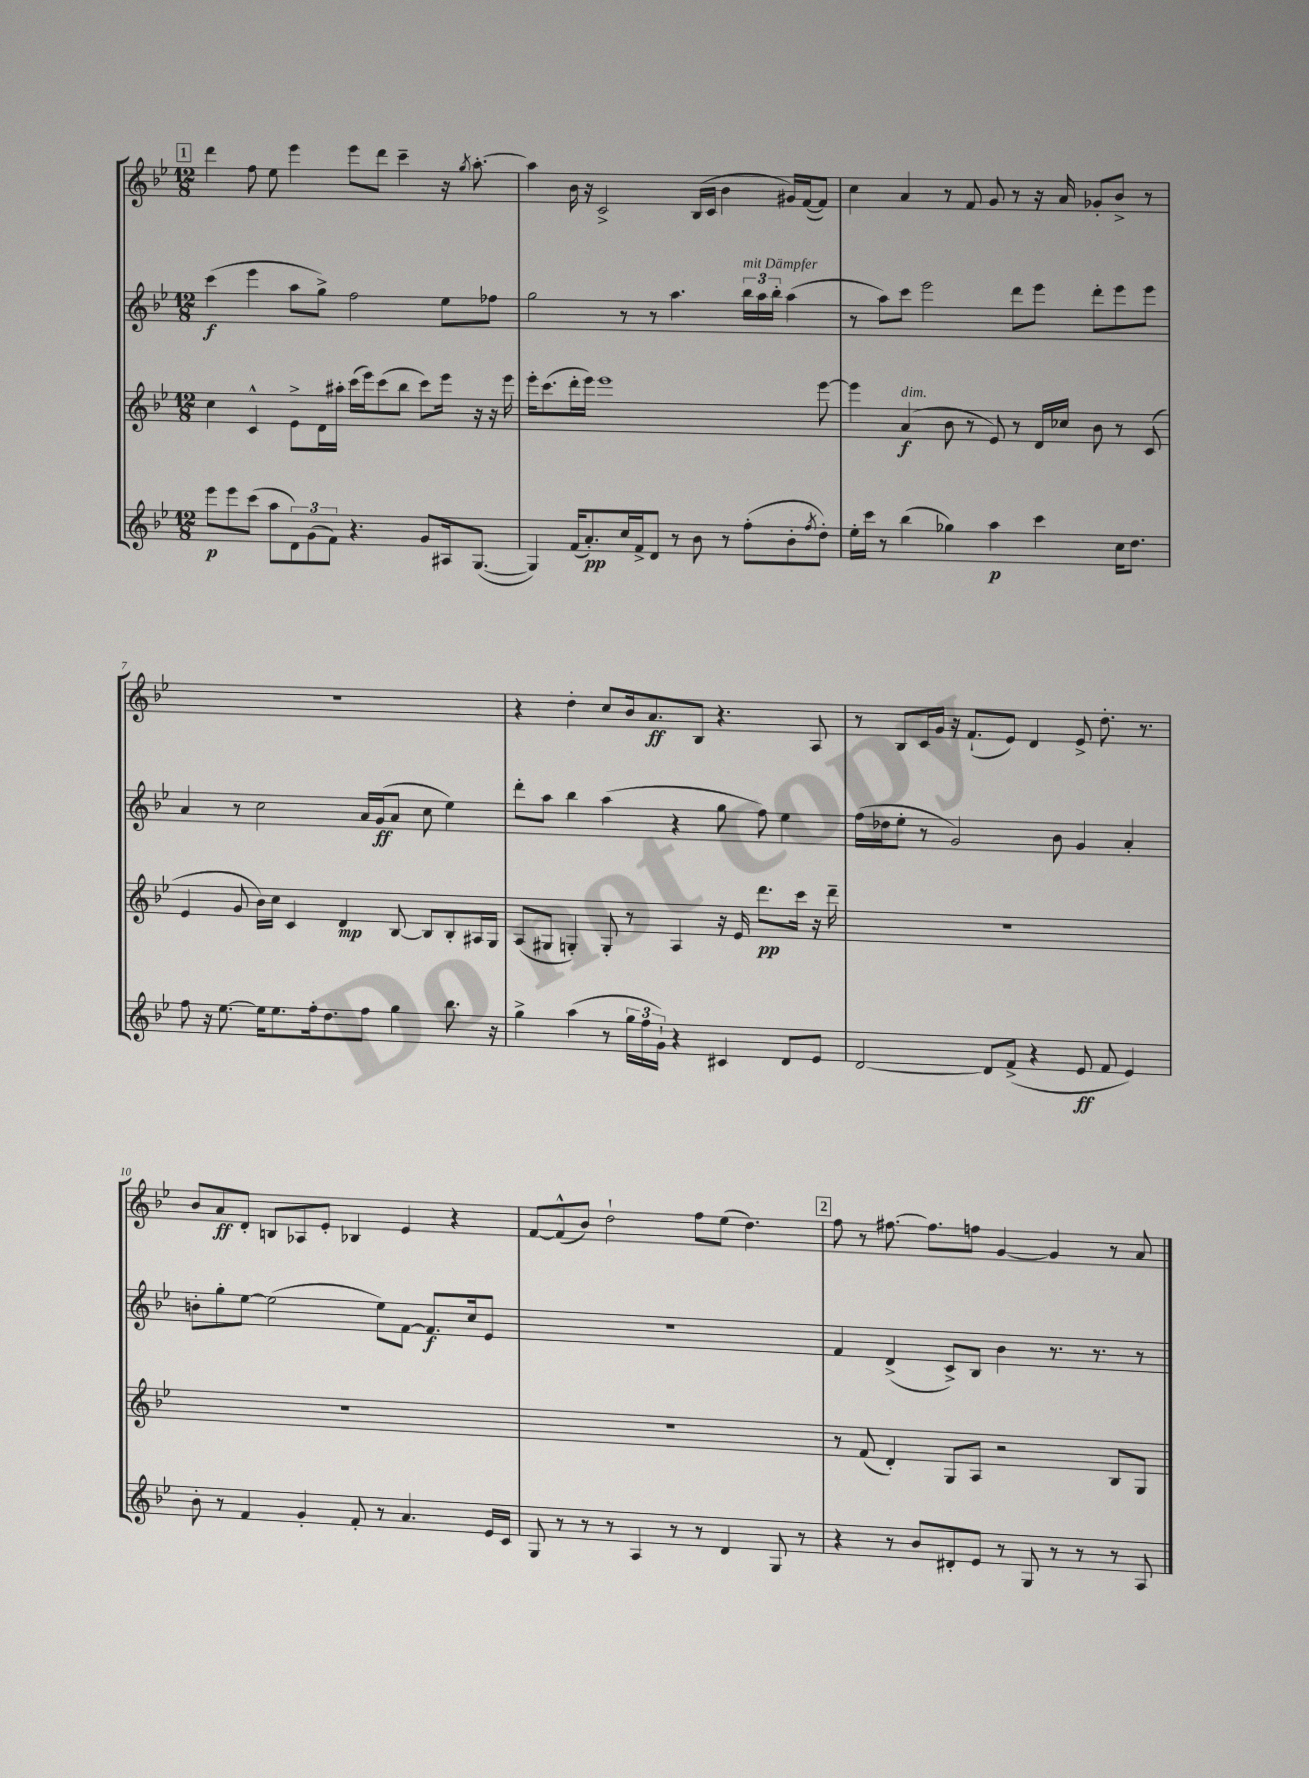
<<
\new StaffGroup <<
\new Staff = "s0" {
    \clef treble \key bes \major \numericTimeSignature \time 12/8
    \mark \markup { \box "1" } d'''4 f''8 ees''8 ees'''4 ees'''8 d'''8 c'''4-- r16 \acciaccatura { g''8 } a''8.~-. |
    a''4 bes'16 r16 c'2-> bes16( c'16 bes'4 gis'16) f'16~( f'8) |
    c''4 a'4 r8 f'8 g'8 r8 r16 a'16 ges'8-. bes'8-> r8 |
    R1. |
    r4 d''4-. c''8 bes'16 a'8.\ff bes8 r4. a8 |
    r8 bes8 c'16 g'16 r16 f'8.-!( ees'8) d'4 ees'8-> d''8.-. r8. |
    bes'8 a'8\ff d'8-. b8 aes8 ees'8-. bes4 ees'4 r4 |
    f'8~ f'8-^( bes'8) d''2-! f''8 ees''8( d''4.) |
    \mark \markup { \box "2" } f''8 r8 fis''8.~ fis''8. f''8 g'4~ g'4 r8 a'8 \bar "|." |
}
\new Staff = "s1" {
    \clef treble \key bes \major \numericTimeSignature \time 12/8
    \mark \markup { \box "1" } c'''4\f( ees'''4 a''8 g''8->) f''2 ees''8 fes''8 |
    g''2 r8 r8 a''4. \tuplet 3/2 { bes''16^\markup { \italic "mit Dämpfer" } a''16 bes''16-. } a''4( |
    r8 a''8) c'''8 ees'''2 d'''8 ees'''8 d'''8-. ees'''8 ees'''8 |
    a'4 r8 c''2 a'16 g'16\ff( a'8 c''8 ees''4) |
    d'''8-. a''8 bes''4 a''4( r4 g''8 f''8) ees''4 |
    f''16( des''16 ees''8-. r8 g'2) bes'8 g'4 a'4-. |
    b'8-. g''8-. ees''8~ ees''2( ees''8) f'8~ f'8.\f c''16 ees'8 |
    R1. |
    \mark \markup { \box "2" } f'4 d'4->( c'8->) bes8 bes'4 r8. r8. r8 \bar "|." |
}
\new Staff = "s2" {
    \clef treble \key bes \major \numericTimeSignature \time 12/8
    \mark \markup { \box "1" } c''4 c'4-^ ees'8-> d'16 ais''16-. c'''16( ees'''16) c'''8( bes''8 c'''8) ees'''16 r16 r16 ees'''16 |
    ees'''16-. c'''8.( d'''16-. ees'''16) ees'''1 ees'''8~ |
    ees'''4 a'4\f^\markup { \italic "dim." }( bes'8 r8 ees'8) r8 d'16 ces''16 bes'8 r8 c'8( |
    ees'4 g'8 bes'16) c''16 c'4 d'4\mp bes8~ bes8 bes8-. ais16 g16 |
    a8( gis8 g4-.) g8-. r8 a4 r16 ees'16 d'''8.\pp c'''16 r16 d'''16-- |
    R1. |
    R1. |
    R1. |
    \mark \markup { \box "2" } r8 f'8( d'4-.) g8 a8 r2 bes8 g8 \bar "|." |
}
\new Staff = "s3" {
    \clef treble \key bes \major \numericTimeSignature \time 12/8
    \mark \markup { \box "1" } ees'''8\p ees'''8 c'''8( a''8 \tuplet 3/2 { d'8) g'8( f'8) } r4. g'8 ais16 g8.~( |
    g4) f'16( a'8.-.\pp) c''16 f'16-> d'8 r8 bes'8 r8 f''8-.( bes'8-. \acciaccatura { f''8 } d''8-.) |
    ees''16-. c'''16 r8 bes''4( ges''4) a''4\p c'''4 c''16 d''8. |
    f''8 r16 ees''8.~ ees''16 ees''8. f''16-. d''8. f''8 g''4 bes''8. r16 |
    g''4-> a''4( r8 \tuplet 3/2 { g''16 f''16 g'16-!) } r4 cis'4 d'8 ees'8 |
    d'2~ d'8 f'8->( r4 ees'8\ff f'8 ees'4) |
    bes'8-. r8 f'4 g'4-. f'8-. r8 a'4. ees'16 c'16 |
    g8 r8 r8 r8 a4 r8 r8 d'4 g8 r8 |
    \mark \markup { \box "2" } r4 r8 bes'8 dis'8-. ees'8 r8 g8 r8 r8 r8 a8 \bar "|." |
}
>>
>>
\layout { \context { \Score currentBarNumber = #4 } }
